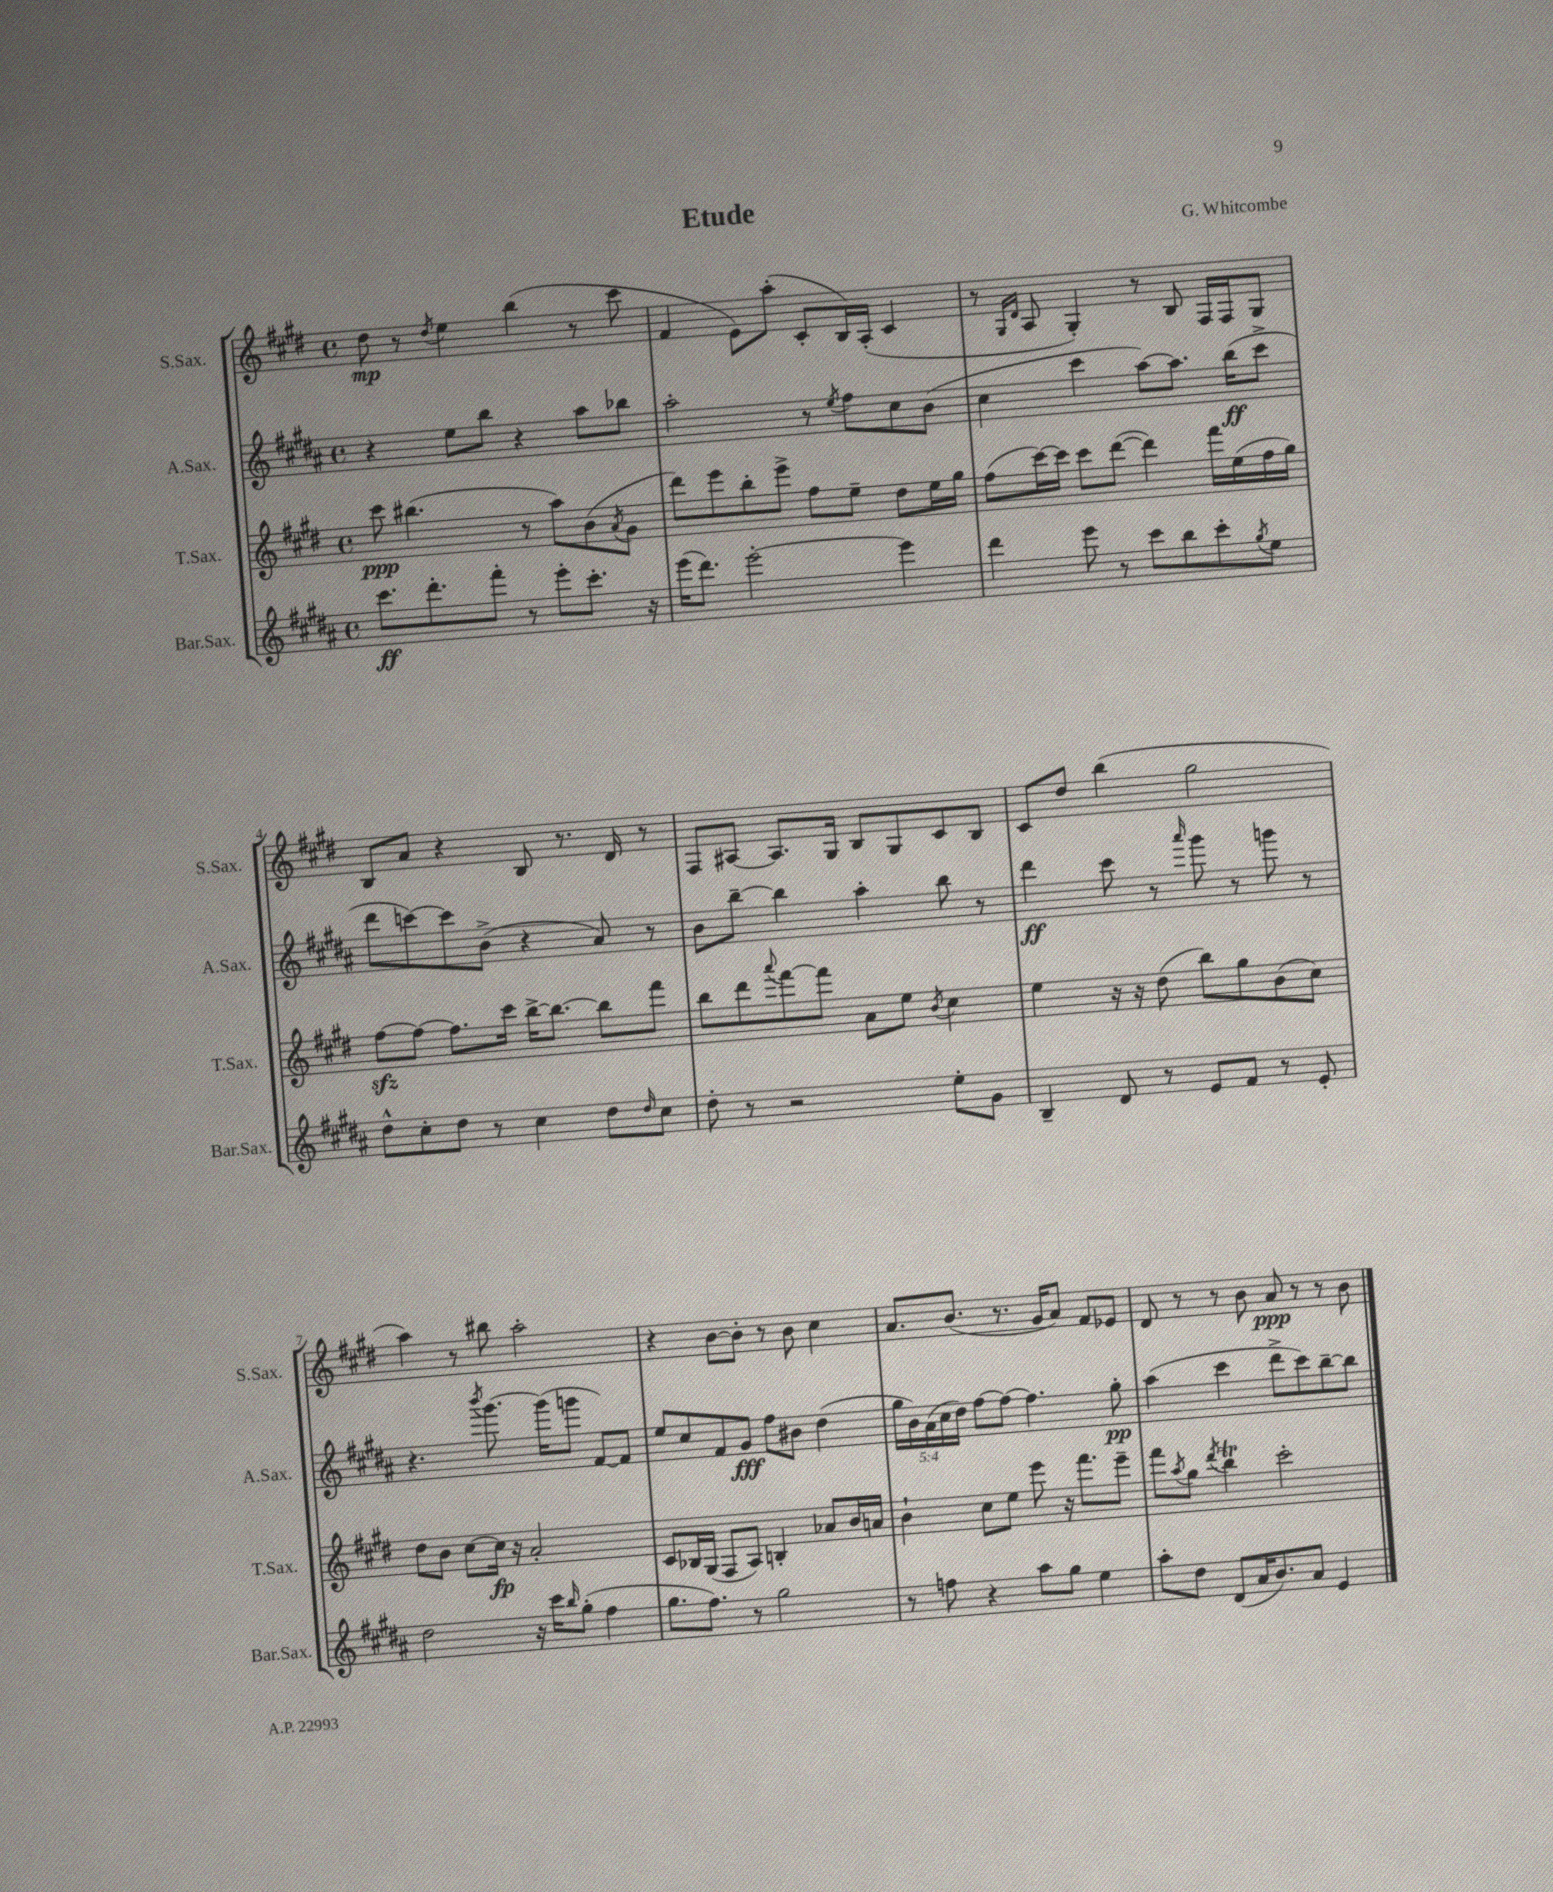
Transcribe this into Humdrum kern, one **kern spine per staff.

**kern	**kern	**kern	**kern
*staff4	*staff3	*staff2	*staff1
*clefG2	*clefG2	*clefG2	*clefG2
*k[f#c#g#d#a#]	*k[f#c#g#d#]	*k[f#c#g#d#a#]	*k[f#c#g#d#]
*M4/4	*M4/4	*M4/4	*M4/4
*met(c)	*met(c)	*met(c)	*met(c)
8.ccc#\L	8ccc#\	4r	8dd#\
.	(4.bb#\	.	8r
8.ddd#'\	.	.	.
.	.	.	8qdd#/
.	.	8ee\L	4ee\
8fff#'\J	.	8bb\J	.
8r	8r	4r	(4bb\
8eee'\L	8aa\L)	.	.
8.ccc#'\J	(8b\	8aa#\L	8r
.	8qa/	.	.
.	8g#\J	8bb-\J	8ccc#\
16r	.	.	.
=	=	=	=
(16eee\LK	8ddd#\L)	2aa#'\	4f#/
8.ddd#\J)	.	.	.
.	8eee\	.	.
[2eee'\	8bb'\	.	8e\L)
.	8eee^\J	.	(8aa'\J
.	8ff#\L	8r	8c#'/L
.	.	8qee/	.
.	8ee~\J	8ff#\L	16B/L)
.	.	.	(16A'/JJ
4eee\]	8dd#\L	8cc#\	4c#/
.	16ee\L	(8b\J	.
.	16gg#\JJ	.	.
=	=	=	=
4ddd#\	(8ff#\L	4cc#\	8r
.	.	.	16qqG#/LL
.	.	.	16qqd#/JJ
.	[16ccc#\L)	.	8A/
.	16ccc#\]JJ	.	.
8eee\	8ccc#\L	4ccc#\	4G#'/)
8r	([8ddd#\J	.	.
8ccc#\L	4ddd#\])	[8aa#\L)	8r
8bb\	.	8.aa#\]J	8B/
8ccc#'\	16fff#\LL	.	16F#/LL
.	(16ee\	(16bb\LK	16F#/J
8qgg#/	.	.	.
8ee\J	16ff#\	8ccc#^\J	8G#/J
.	16gg#\JJ)	.	.
=	=	=	=
8dd#^^\L	[8ff#\L	8ddd#\L	8B/L
8cc#'\	8ff#\_J	[8ccc\)	8a/J
8dd#\J	8.ff#\]L	8ccc\]	4r
8r	.	(8b^\J	.
.	16ccc#\Jk	.	.
4cc#\	[16bb^\LK	4r	8B/
.	8.bb\_J	.	.
.	.	.	8.r
8dd#\L	8bb\]L	8a#/)	.
.	.	.	16d#/
16qqdd#/	.	.	.
8cc#\J	8fff#\J	8r	8r
=	=	=	=
8dd#'\	8bb\L	8b\L	8F#/L
8r	8ddd#\	[8bb~\J	[8A#/J
.	8qqaaa/	.	.
2r	[8fff#\	4bb\]	8.A#/]L
.	8fff#\]J	.	.
.	.	.	16G#/Jk
.	8a\L	4aa#'\	8B/L
.	8ee\J	.	8G#/
.	8qb/	.	.
8ee'\L	4cc#\	8bb\	8c#/
8g#\J	.	8r	8B/J
=	=	=	=
4B~/	4ee\	4ddd#\	8c#/L
.	.	.	8dd#/J
8d#/	16r	8ccc#\	(4bb\
.	16r	.	.
8r	(8dd#\	8r	.
.	.	16qqaaa#/	.
8e/L	8bb\L)	8ggg#\	2gg#\
8f#/J	8gg#\	8r	.
8r	(8b\	8ggg\	.
8e'/	8cc#\J)	8r	.
=	=	=	=
2dd#\	8dd#\L	4.r	4aa\)
.	8b\J	.	.
.	[8cc#\L	.	8r
.	.	8qbbb/	.
.	16cc#\]Jk	[8.ggg#\	8bb#\
.	16r	.	.
16r	2a'/	.	2aa'\
16ccc#\LK	.	(16ggg#\]LK	.
16qqbb/	.	.	.
(8gg#'\J	.	8ggg\J	.
4ff#\	.	[8f#/L)	.
.	.	8f#/]J	.
=	=	=	=
8.gg#\L	8c#/L	8ee/L	4r
.	16B-/L	8cc#/	.
8.ff#\J)	(16G#/JJ	.	.
.	8F#/L	8f#/	[8b\L
8r	8A/J)	8g#/J	8b'\]J
2gg#\	4B'/	8ff#\L	8r
.	.	8b#\J	8b\
.	8a-/L	(4dd#\	4cc#\
.	16b/L	.	.
.	16a/JJ	.	.
=	=	=	=
8r	4b`\	20gg#\LL	8.a/L
.	.	20b\)	.
.	.	(20a#\	.
8ff\	.	.	.
.	.	20cc#\	.
.	.	.	(8.b/J
.	.	20dd#\JJ)	.
4r	8cc#\L	[8ff#\L	.
.	8ee\J	8ff#\_J	8.r
8aa#\L	8eee\	4.ff#\]	.
.	.	.	16g#/LK
8gg#\J	16r	.	8a/J)
.	8.fff#\L	.	.
4ee\	.	.	8f#/L
.	8eee~\J	8gg#'\	8e-/J
=	=	=	=
8aa#'\L	8fff#\L	(4aa#\	8d#/
.	8qaa/	.	.
8dd#\J	8gg#\J	.	8r
.	8qddd#/	.	.
(8d#/L	4bb\	4ccc#\	8r
16a#/K	.	.	8b\
8.b/)	.	.	.
.	2ccc#'\	8ddd#^\L	8a/
8a#/J	.	8ccc#\)	8r
4e/	.	[8bb~\	8r
.	.	8bb\]J	8b\
==	==	==	==
*-	*-	*-	*-
